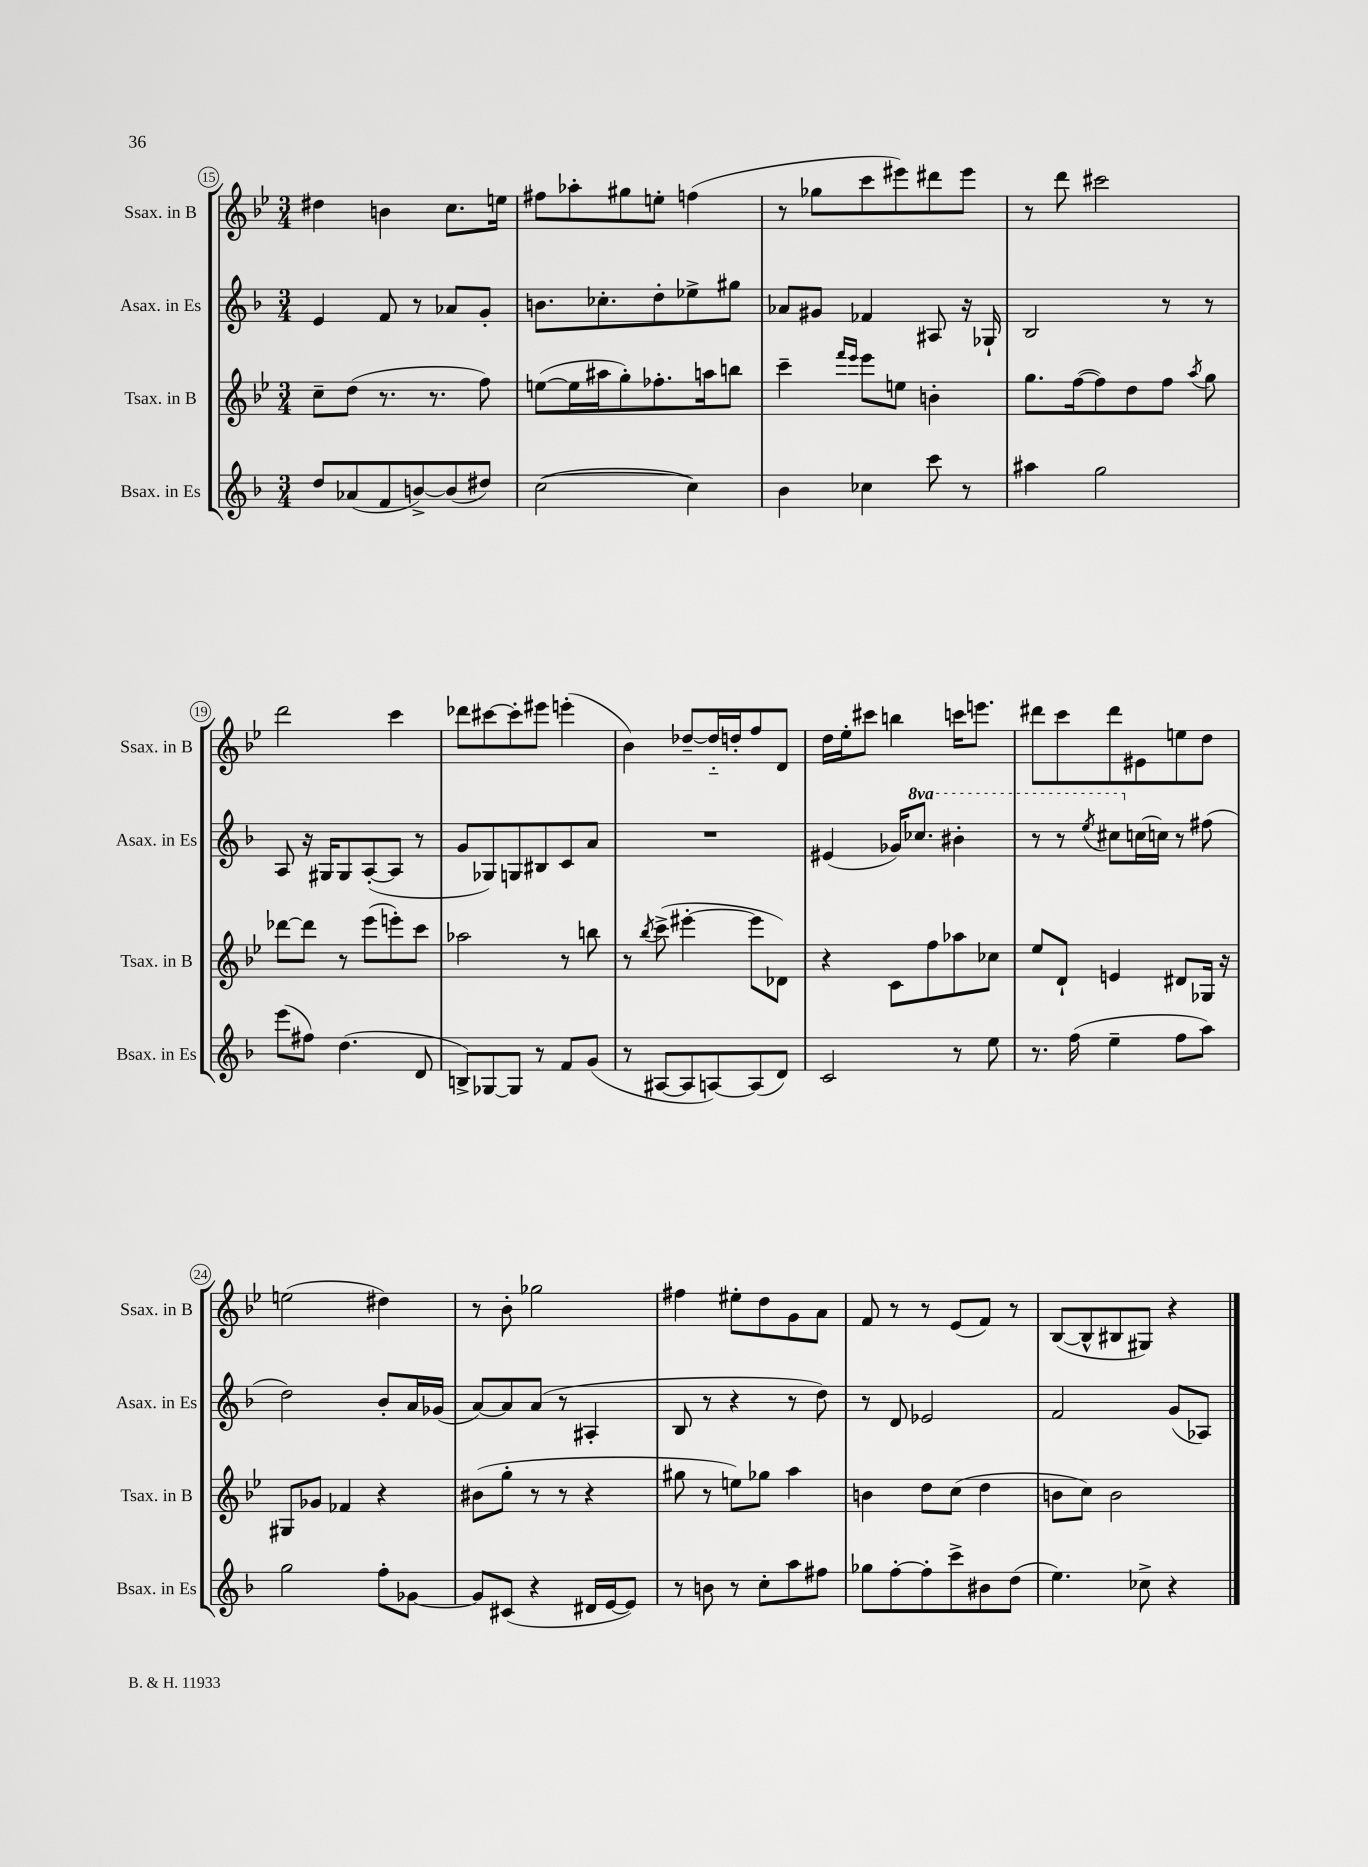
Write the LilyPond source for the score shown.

<<
\new StaffGroup <<
\new Staff = "s0" \with { instrumentName = "Ssax. in B" shortInstrumentName = "Ssax. in B" } {
    \clef treble \key bes \major \numericTimeSignature \time 3/4
    \autoBeamOff dis''4 b'4 c''8.[ e''16] |
    fis''8[ aes''8-. gis''8 e''8]-. f''4( |
    r8 ges''8[ c'''8 eis'''8) dis'''8 eis'''8] |
    r8 d'''8 cis'''2 |
    d'''2 c'''4 |
    des'''8[ cis'''8~ cis'''8-. eis'''8] e'''4-.( |
    bes'4) des''8[~-- des''16-_ d''16-. f''8 d'8] |
    d''16[ ees''16-. cis'''8] b''4 c'''16[ e'''8.] |
    dis'''8[ c'''8 dis'''8 eis'8 e''8 d''8] |
    e''2( dis''4) |
    r8 bes'8-. ges''2 |
    fis''4 eis''8[-. d''8 g'8 a'8] |
    f'8 r8 r8 ees'8[( f'8]) r8 |
    bes8[~( bes8-^ bis8 gis8]) r4 \bar "|." |
}
\new Staff = "s1" \with { instrumentName = "Asax. in Es" shortInstrumentName = "Asax. in Es" } {
    \clef treble \key f \major \numericTimeSignature \time 3/4 \set Staff.ottavationMarkups = #ottavation-simple-ordinals
    \autoBeamOff e'4 f'8 r8 aes'8[ g'8]-. |
    b'8.[ ces''8.-. d''8-. ees''8-> gis''8] |
    aes'8[ gis'8] fes'4 ais8 r16 ges16-! |
    bes2 r8 r8 |
    a8 r16 gis16[ gis8 a8~-.( a8] r8 |
    g'8[ ges8) g8 bis8 c'8 a'8] |
    R2. |
    eis'4( ges'16[) \ottava #1 ces'''8.] bis''4-. |
    r8 r8 \acciaccatura { e'''8 } cis'''8[ \ottava #0 c''!16~ c''!16] r8 fis''8( |
    d''2) bes'8[-. a'16 ges'16]( |
    a'8[~) a'8 a'8]( r8 ais4-. |
    bes8 r8 r4 r8 d''8) |
    r8 d'8 ees'2 |
    f'2 g'8[( aes8]) \bar "|." |
}
\new Staff = "s2" \with { instrumentName = "Tsax. in B" shortInstrumentName = "Tsax. in B" } {
    \clef treble \key bes \major \numericTimeSignature \time 3/4
    \autoBeamOff c''8[-- d''8]( r8. r8. f''8) |
    e''8[~( e''16 ais''16 g''8-.) fes''8.-. a''16 b''8] |
    c'''4-- \grace { f'''16[ ees'''16] } ees'''8[ e''8] b'4-. |
    g''8.[ f''16~( f''8) d''8 f''8] \acciaccatura { a''8 } g''8 |
    des'''8[~ des'''8] r8 ees'''8[( e'''8-.) c'''8] |
    aes''2 r8 b''8 |
    r8 \acciaccatura { bes''8 } c'''8->( eis'''4~-. eis'''8[ des'8]) |
    r4 c'8[ f''8 aes''8 ces''8] |
    ees''8[ d'8]-! e'4 dis'8[ ges16] r16 |
    gis8[ ges'8] fes'4 r4 |
    bis'8[( g''8]-. r8 r8 r4 |
    gis''8 r8 e''8[) ges''8] a''4 |
    b'4 d''8[ c''8]( d''4 |
    b'8[ c''8]) b'2 \bar "|." |
}
\new Staff = "s3" \with { instrumentName = "Bsax. in Es" shortInstrumentName = "Bsax. in Es" } {
    \clef treble \key f \major \numericTimeSignature \time 3/4
    \autoBeamOff d''8[ aes'8( f'8 b'8~->) b'8( dis''8]) |
    c''2~( c''4) |
    bes'4 ces''4 c'''8 r8 |
    ais''4 g''2 |
    e'''8[( fis''8]) d''4.( d'8 |
    b8[->) ges8~ ges8] r8 f'8[ g'8]( |
    r8 ais8[~ ais8 a8~) a8( d'8]) |
    c'2 r8 e''8 |
    r8. f''16( e''4-- f''8[ a''8]) |
    g''2 f''8[-. ges'8]~ |
    ges'8[ cis'8]( r4 dis'16[ e'16~ e'8]) |
    r8 b'8 r8 c''8[-. a''8 fis''8] |
    ges''8[ f''8~-. f''8-. c'''8-> bis'8 d''8]( |
    e''4.) ces''8-> r4 \bar "|." |
}
>>
>>
\layout { \context { \Score currentBarNumber = #15 \override BarNumber.stencil = #(make-stencil-circler 0.1 0.3 ly:text-interface::print) } }
